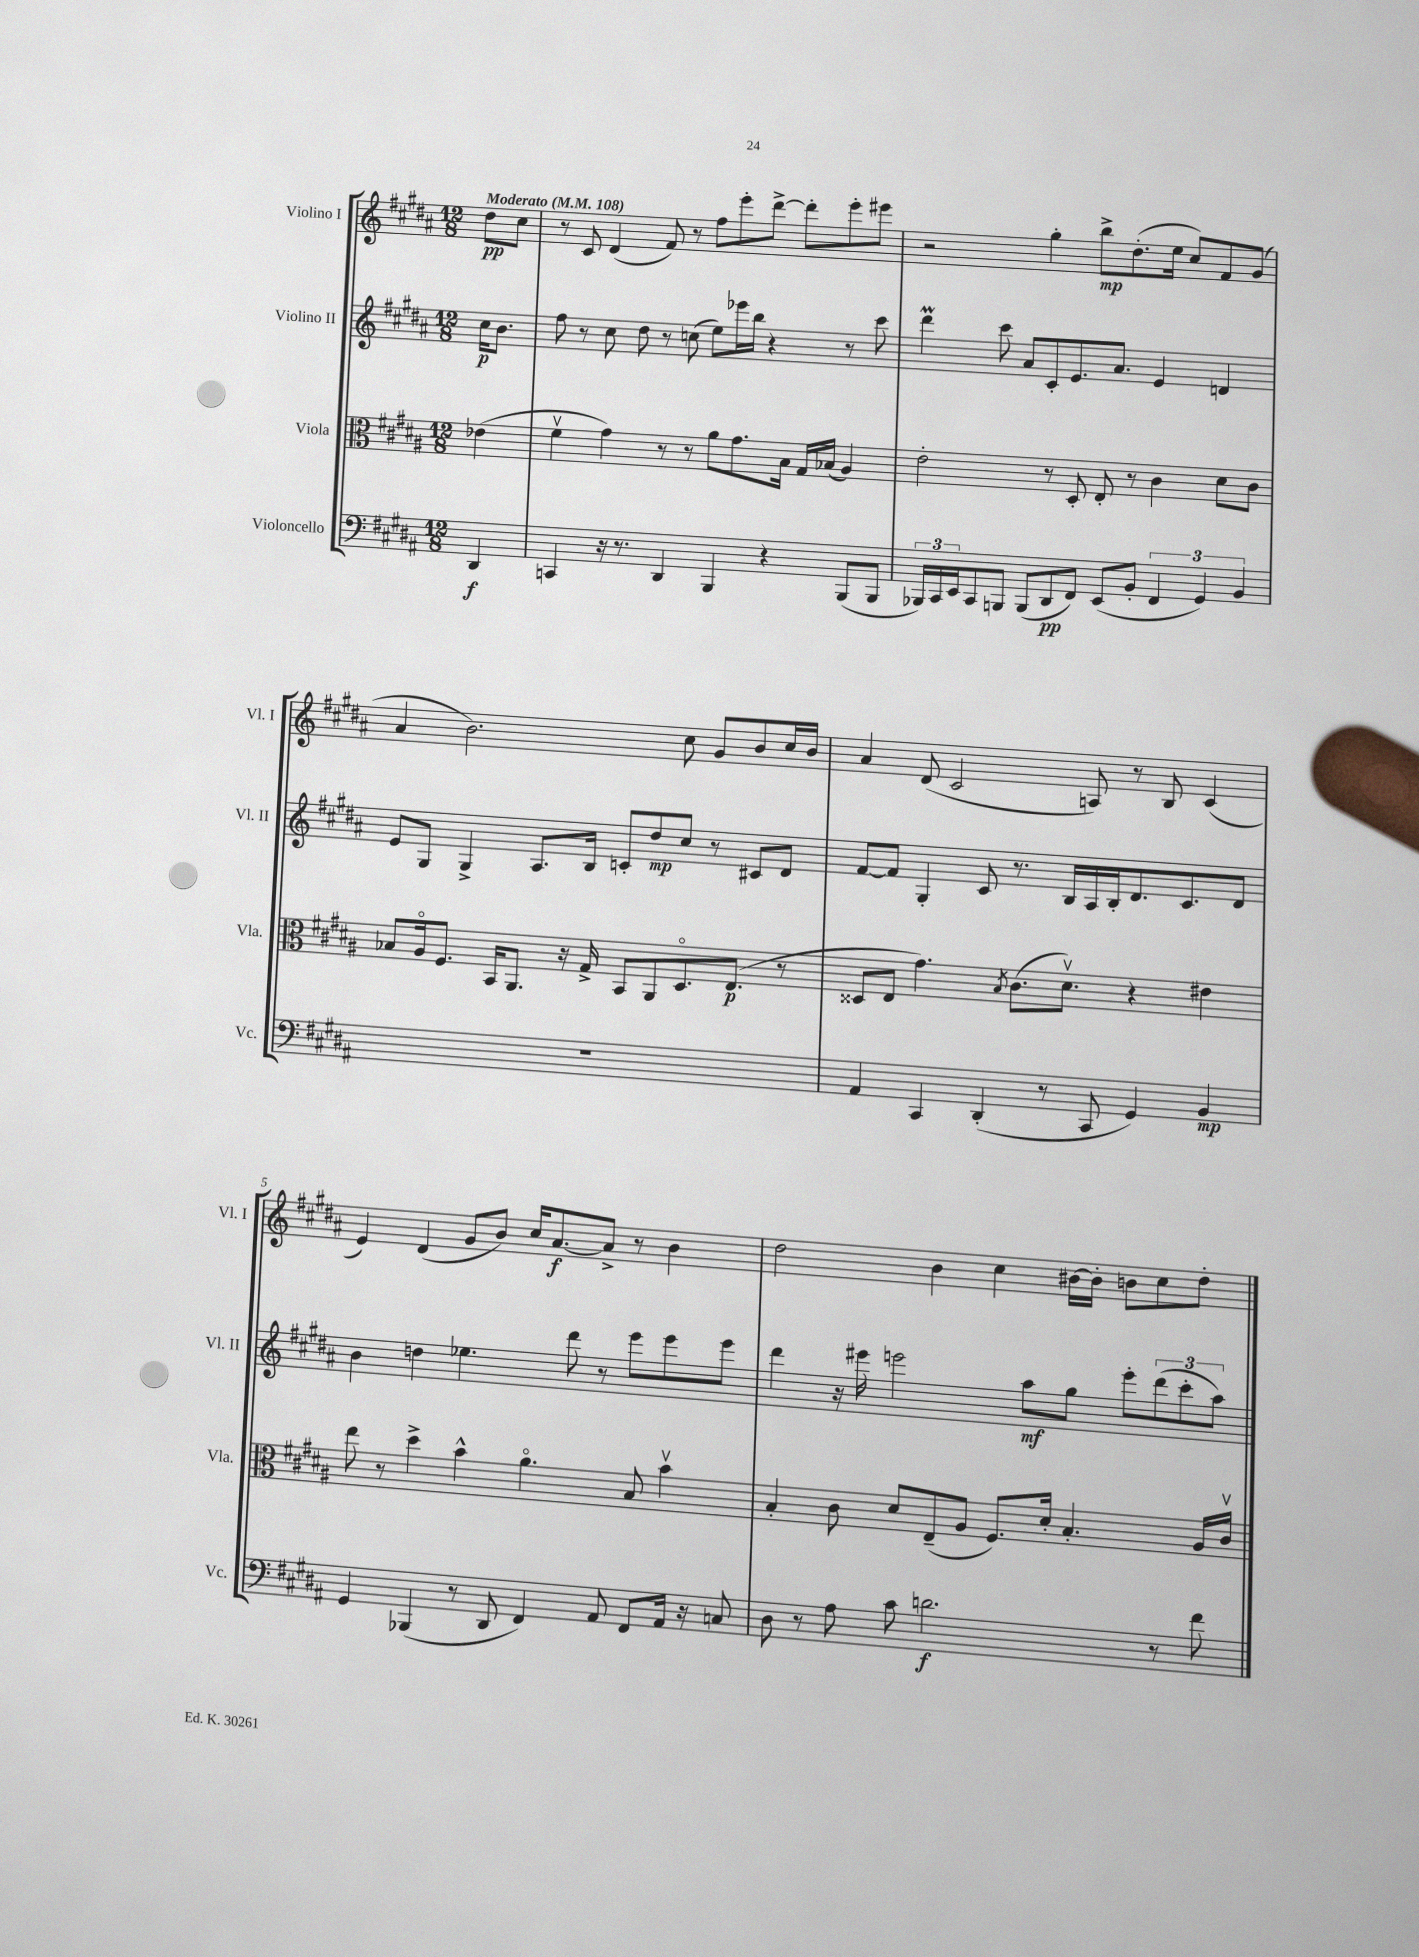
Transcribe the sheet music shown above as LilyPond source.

<<
\new StaffGroup <<
\new Staff = "s0" \with { instrumentName = "Violino I" shortInstrumentName = "Vl. I" } {
    \clef treble \key b \major \numericTimeSignature \time 12/8 \partial 4 \tempo "Moderato" 4 = 108
    dis''8\pp cis''8 |
    r8 cis'8 dis'4( fis'8) r8 fis''8 e'''8-. dis'''8~-> dis'''8-. e'''8-. eis'''8 |
    r2 gis''4-. b''8->\mp dis''8.-.( e''16 cis''8) fis'8 gis'8( |
    ais'4 b'2.) cis''8 gis'8 b'8 cis''16 b'16 |
    ais'4 dis'8( cis'2 a8) r8 b8 cis'4( |
    e'4) dis'4( gis'8 b'8) cis''16 ais'8.~\f ais'8-> r8 b'4 |
    dis''2 b'4 cis''4 bis'16~ bis'16-. b'8 cis''8 dis''8-. \bar "|." |
}
\new Staff = "s1" \with { instrumentName = "Violino II" shortInstrumentName = "Vl. II" } {
    \clef treble \key b \major \numericTimeSignature \time 12/8 \partial 4
    cis''16\p b'8. |
    fis''8 r8 cis''8 dis''8 r8 c''8( e''8) ees'''16 b''16 r4 r8 cis'''8 |
    dis'''4\prall cis'''8 ais'8 cis'8-. e'8. ais'8. e'4 d'4 |
    e'8 gis8 gis4-> ais8. b16 c'8-. dis''8\mp cis''8 r8 cis'8 dis'8 |
    fis'8~ fis'8 gis4-. cis'8 r8. b16 ais16 b16-. dis'8. cis'8. dis'8 |
    b'4 d''4 ees''4. dis'''8 r8 e'''8 e'''8 e'''8 |
    dis'''4 r16 eis'''16 e'''2 ais''8\mf gis''8 e'''8-. \tuplet 3/2 { dis'''8( cis'''8-. ais''8) } \bar "|." |
}
\new Staff = "s2" \with { instrumentName = "Viola" shortInstrumentName = "Vla." } {
    \clef alto \key b \major \numericTimeSignature \time 12/8 \partial 4
    ees'4( |
    fis'4\upbow gis'4) r8 r8 ais'8 gis'8. b16 gis16 bes16( ais4) |
    e'2-. r8 dis8-. e8-. r8 cis'4 dis'8 cis'8 |
    bes8 ais16\flageolet fis8. b,16 ais,8. r16 gis16-> b,8 ais,8 dis8.\flageolet e8.\p( r8 |
    disis8 e8 gis'4.) \acciaccatura { b8 } cis'8.( dis'8.\upbow) r4 eis'4 |
    e''8 r8 dis''4-> b'4-^ ais'4.\flageolet b8 b'4\upbow |
    b4-. cis'8 dis'8 e8--( ais8 fis8.) dis'16-. b4.-. ais16 cis'16\upbow \bar "|." |
}
\new Staff = "s3" \with { instrumentName = "Violoncello" shortInstrumentName = "Vc." } {
    \clef bass \key b \major \numericTimeSignature \time 12/8 \partial 4
    dis,4\f |
    c,4 r16 r8. dis,4 b,,4 r4 b,,8( b,,8 |
    \tuplet 3/2 { bes,,16) cis,16 e,16 } cis,8 b,,8 b,,8( dis,8\pp fis,8) e,8( b,8-. \tuplet 3/2 { fis,4 gis,4) b,4 } |
    R1. |
    ais,4 cis,4 dis,4-.( r8 cis,8 gis,4) b,4\mp |
    gis,4 bes,,4( r8 dis,8 fis,4) ais,8 fis,8 ais,16 r16 c8 |
    dis8 r8 ais8 cis'8 d'2.\f r8 fis'8 \bar "|." |
}
>>
>>
\layout { \context { \Score \override BarNumber.break-visibility = ##(#f #t #t) barNumberVisibility = #(every-nth-bar-number-visible 5) } }
